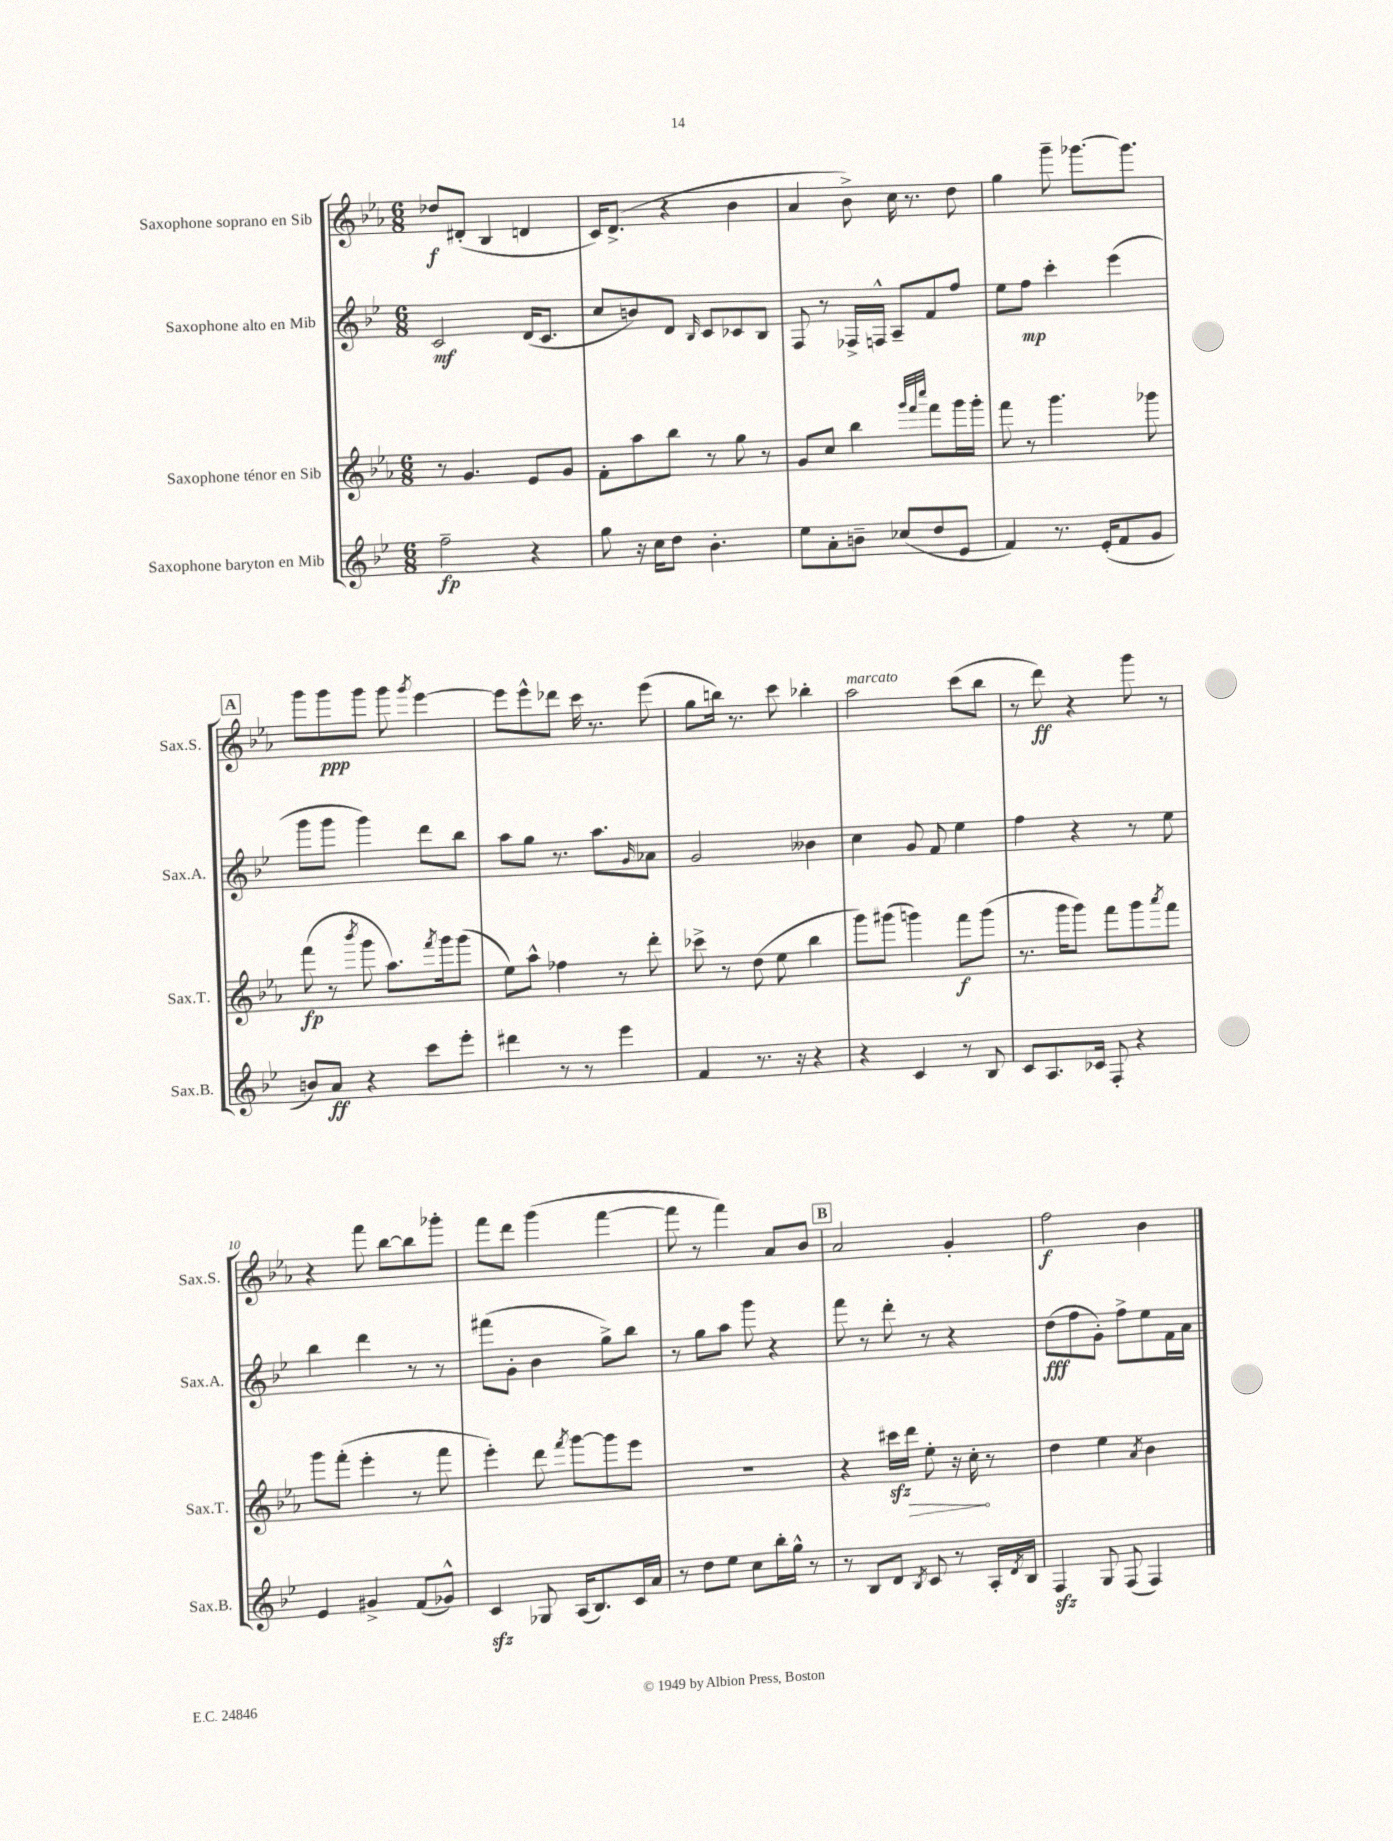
<<
\new StaffGroup <<
\new Staff = "s0" \with { instrumentName = "Saxophone soprano en Sib" shortInstrumentName = "Sax.S." } {
    \clef treble \key ees \major \numericTimeSignature \time 6/8
    des''8\f dis'8-.( bes4 d'4 |
    c'16) d'8.->( r4 bes'4 |
    aes'4 bes'8->) c''16 r8. d''8 |
    g''4 g'''8-- ges'''8.~ ges'''8. |
    \mark \markup { \box "A" } g'''8 g'''8\ppp g'''8 g'''8 \acciaccatura { g'''8 } ees'''4~ |
    ees'''8 ees'''8-^ des'''8 c'''16 r8. ees'''8( |
    g''8 b''16) r8. c'''8 bes''4-. |
    aes''2^\markup { \italic "marcato" } c'''8( bes''8 |
    r8 d'''8\ff) r4 g'''8 r8 |
    r4 f'''8 bes''8~ bes''8 ges'''8-. |
    f'''8 d'''8 g'''4( f'''4~ |
    f'''8 r8 f'''4) aes'8 bes'8 |
    \mark \markup { \box "B" } aes'2 g'4-. |
    f''2\f bes'4 \bar "|." |
}
\new Staff = "s1" \with { instrumentName = "Saxophone alto en Mib" shortInstrumentName = "Sax.A." } {
    \clef treble \key bes \major \numericTimeSignature \time 6/8
    c'2\mf d'16( c'8. |
    c''8 b'8) d'8 \grace { bes16 } c'8 ces'8 bes8 |
    f8 r8 fes16-> f16-^ a8-- f'8 f''8 |
    ees''8 f''8\mp c'''4-. ees'''4( |
    \mark \markup { \box "A" } g'''8 g'''8 g'''4) d'''8 bes''8 |
    a''8 g''8 r8. a''8. \grace { g'16 } aes'8 |
    g'2 beses'4 |
    c''4 g'8 f'8 ees''4 |
    f''4 r4 r8 ees''8 |
    bes''4 d'''4 r8 r8 |
    fis'''8( g'8-. bes'4 g''8->) bes''8 |
    r8 g''8 a''8 g'''8 r4 |
    \mark \markup { \box "B" } f'''8 r8 d'''8-. r8 r4 |
    d''8\fff( f''8 g'8-.) f''8-> ees''8 f'16 a'16 \bar "|." |
}
\new Staff = "s2" \with { instrumentName = "Saxophone ténor en Sib" shortInstrumentName = "Sax.T." } {
    \clef treble \key ees \major \numericTimeSignature \time 6/8
    r8 g'4. ees'8 g'8 |
    f'8-. aes''8 bes''8 r8 g''8 r8 |
    g'8 c''8 bes''4 \grace { g'''32 f'''32 c''''32 } f'''8 g'''16 g'''16-. |
    f'''8 r8 g'''4. ges'''8 |
    \mark \markup { \box "A" } f'''8\fp( r8 \acciaccatura { bes'''8 } g'''8 aes''8.) \acciaccatura { f'''8 } g'''16 g'''8( |
    ees''8) aes''8-^ fes''4 r8 d'''8-. |
    ces'''8-> r8 d''8( ees''8 bes''4 |
    g'''8) gis'''8( g'''4) f'''8\f g'''8( |
    r8. g'''16 g'''8) f'''8 g'''8 \acciaccatura { aes'''8 } f'''8 |
    g'''8 f'''8-.( ees'''4-. r8 f'''8 |
    ees'''4-.) d'''8 \acciaccatura { f'''8 } g'''8~ g'''8 ees'''8 |
    R2. |
    \mark \markup { \box "B" } r4 cis'''16\sfz \once \override Hairpin.circled-tip = ##t d'''16\> ees''8-. r16 c''16-.\! r8 |
    d''4 ees''4 \acciaccatura { aes'8 } bes'4 \bar "|." |
}
\new Staff = "s3" \with { instrumentName = "Saxophone baryton en Mib" shortInstrumentName = "Sax.B." } {
    \clef treble \key bes \major \numericTimeSignature \time 6/8
    f''2--\fp r4 |
    g''8 r16 c''16 d''8 bes'4.-. |
    ees''8 a'8-. b'8-- ces''8( d''8 ees'8 |
    f'4) r8. ees'16-.( f'8 g'8 |
    \mark \markup { \box "A" } b'8) a'8\ff r4 c'''8 ees'''8-. |
    dis'''4 r8 r8 ees'''4 |
    f'4 r8. r16 r4 |
    r4 c'4 r8 bes8 |
    c'8 a8. ces'16 f8-. r4 |
    ees'4 gis'4-> f'8( ges'8-^) |
    c'4\sfz ges8 a16( bes8.) c'16 a'16 |
    r8 d''8 ees''8 c''8 bes''16-. g''16-^ r8 |
    \mark \markup { \box "B" } r8 bes8 d'8 \acciaccatura { bes8 } c'8 r8 a16-. \acciaccatura { d'8 } bes16 |
    f4\sfz g8 f8( f4) \bar "|." |
}
>>
>>
